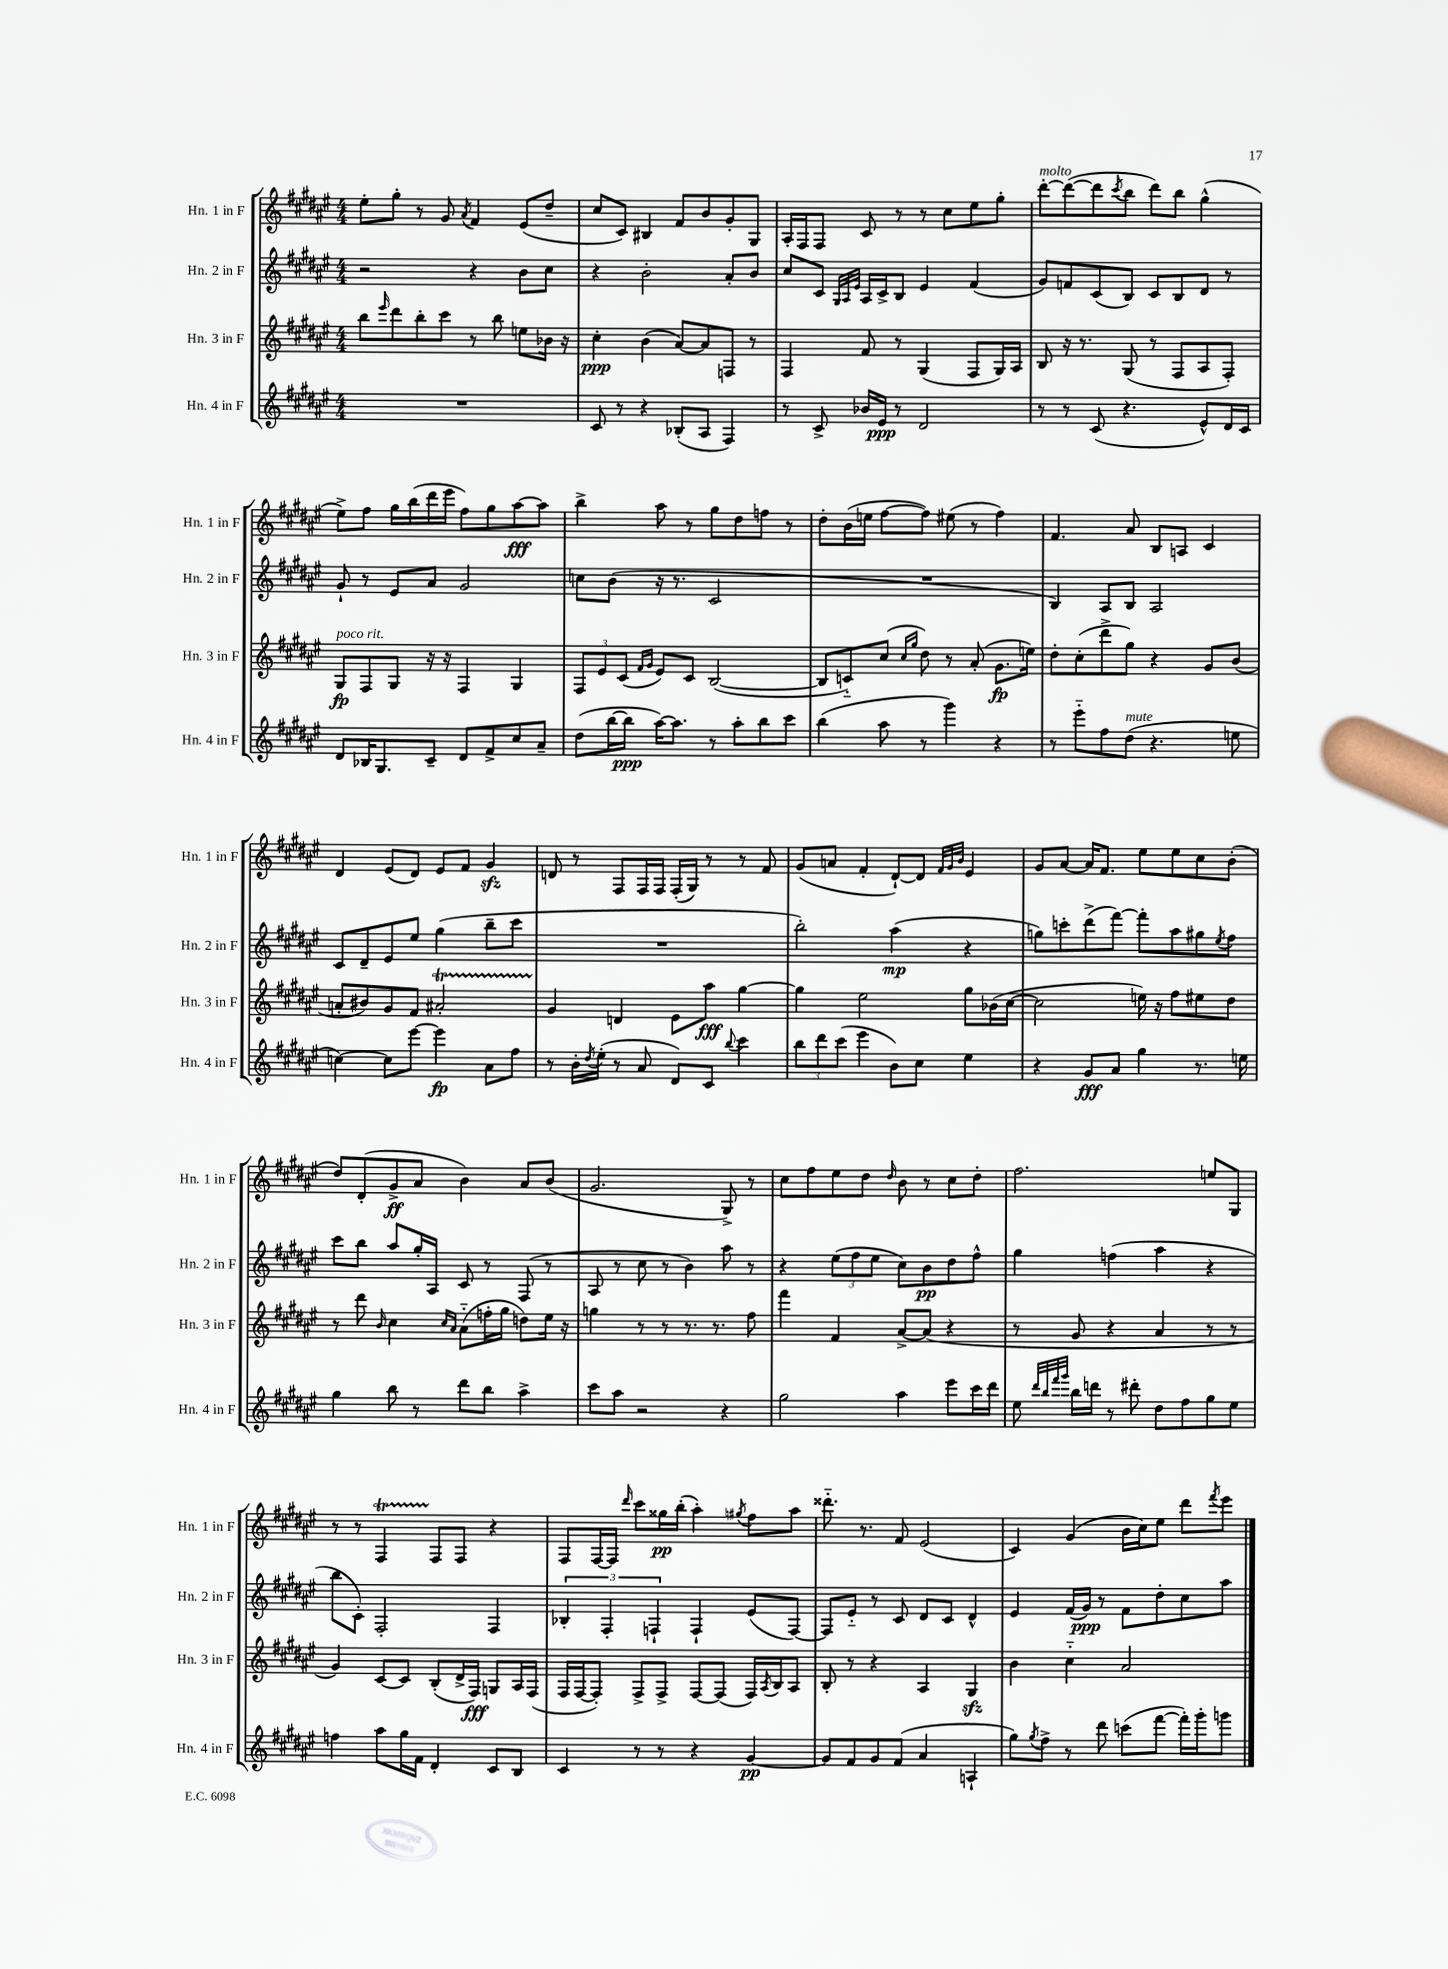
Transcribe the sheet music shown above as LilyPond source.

<<
\new StaffGroup <<
\new Staff = "s0" \with { instrumentName = "Hn. 1 in F" shortInstrumentName = "Hn. 1 in F" } {
    \clef treble \key fis \major \numericTimeSignature \time 4/4
    eis''8-. gis''8-. r8 gis'8 \acciaccatura { ais'8 } fis'4 eis'8( dis''8-- |
    cis''8 cis'8) bis4 fis'8 b'8 gis'8-. gis8 |
    ais16-. fis16 fis8 cis'8 r8 r8 cis''8 eis''8 gis''8-. |
    dis'''8~-.^\markup { \italic "molto" } dis'''8~( dis'''8 \acciaccatura { cis'''8 } b''8 dis'''8) b''8 gis''4-^( |
    eis''8->) fis''8 gis''16 b''16( dis'''16 eis'''16 fis''8) gis''8 ais''8~\fff ais''8 |
    b''4-> ais''8 r8 gis''8 dis''8 f''8 r8 |
    dis''8-. b'16( e''16 fis''8~ fis''8) eis''8( r8 fis''4) |
    fis'4. ais'8 b8 a8 cis'4 |
    dis'4 eis'8( dis'8) eis'8 fis'8 gis'4\sfz |
    d'8 r8 fis8 fis16 fis16 fis16-.( gis16) r8 r8 fis'8 |
    gis'8( a'8 fis'4-. dis'8~-!) dis'8 \grace { fis'32 gis'32 b'32 } eis'4 |
    gis'8 ais'8~ ais'16 fis'8. eis''8 eis''8 cis''8 b'8-.( |
    dis''8) dis'8-.( gis'8->\ff ais'8 b'4) ais'8 b'8( |
    gis'2. gis8->) r8 |
    cis''8 fis''8 eis''8 dis''8 \grace { dis''16 } b'8 r8 cis''8 dis''8-. |
    fis''2. e''8 gis8 |
    r8 r8 fis4\startTrillSpan fis8\stopTrillSpan fis8 r4 |
    fis8 fis16~ fis16 \grace { dis'''16 } cis'''8 gisis''16\pp b''16-.( ais''4-.) \acciaccatura { gis''8 } fis''8 ais''8 |
    disis'''8.-_ r8. fis'8 eis'2( |
    cis'4) gis'4( b'16 cis''16) eis''8 dis'''8 \acciaccatura { fis'''8 } eis'''8 \bar "|." |
}
\new Staff = "s1" \with { instrumentName = "Hn. 2 in F" shortInstrumentName = "Hn. 2 in F" } {
    \clef treble \key fis \major \numericTimeSignature \time 4/4
    r2 r4 b'8 cis''8 |
    r4 b'2-. ais'8-. b'8 |
    cis''8 cis'8 \grace { gis32 ais32 eis'32 } ais16 cis'16-> b8 eis'4 fis'4( |
    gis'8) f'8 cis'8( b8) cis'8 b8 dis'8 r8 |
    gis'8-! r8 eis'8 ais'8 gis'2 |
    c''8 b'8( r16 r8. cis'2 |
    R1 |
    b4) ais8 b8 ais2 |
    cis'8 dis'8-- eis'8 eis''8 gis''4( b''8-- cis'''8 |
    R1 |
    b''2-.) ais''4\mp( r4 |
    g''8) c'''8-. dis'''8->( fis'''8~) fis'''8-. ais''8 gis''8 \acciaccatura { eis''8 } fis''8 |
    cis'''8 b''8 ais''8 gis''16-. ais16 cis'8 r8 fis8( r8 |
    ais8 r8 cis''8 r8 b'4) ais''8 r8 |
    r4 \tuplet 3/2 { eis''8( fis''8 eis''8 } cis''8) b'8\pp dis''8 fis''8-^ |
    gis''4 f''4( ais''4 r4 |
    b''8 cis'8-.) fis2-. fis4 |
    \tuplet 3/2 { bes4-. fis4-. f4-! } f4-! eis'8( f8~) |
    f8 eis'8-_ r8 cis'8 dis'8 cis'8 dis'4-^ |
    eis'4 fis'16( gis'16\ppp) r8 fis'8 dis''8-. cis''8 ais''8 \bar "|." |
}
\new Staff = "s2" \with { instrumentName = "Hn. 3 in F" shortInstrumentName = "Hn. 3 in F" } {
    \clef treble \key fis \major \numericTimeSignature \time 4/4
    b''8 \grace { eis'''16 } dis'''8 b''8-. cis'''8 r8 b''8 e''8 bes'16 r16 |
    cis''4-.\ppp b'4( ais'8~) ais'8 f8 r8 |
    fis4 fis'8 r8 gis4( fis8 gis16) ais16 |
    b8 r16 r8. gis8( r8 fis8 ais8 fis8-.) |
    gis8\fp^\markup { \italic "poco rit." } fis8 gis8 r16 r16 fis4 gis4 |
    \tuplet 3/2 { fis8 eis'8 cis'8( } \grace { fis'16 gis'16 } eis'8) cis'8 b2~( |
    b8 c'8-_) cis''8( \grace { cis''16 gis''16 } dis''8) r8 ais'8-.( gis'8.\fp e''16) |
    dis''8-. cis''8-.( dis'''8-> gis''8) r4 gis'8 b'8( |
    a'8-. bis'8) gis'8 fis'8 ais'2-.\startTrillSpan |
    gis'4\stopTrillSpan d'4 eis'8 ais''8\fff gis''4~ |
    gis''4 eis''2 gis''8 bes'16( cis''16~ |
    cis''2 e''16) r16 fis''8 eis''8 dis''8 |
    r8 dis'''8 \grace { b'16 } cis''4 \grace { cis''16 ais'16 } ais'8-_( f''16-. gis''16 d''8) eis''16 r16 |
    g''4 r8 r8 r8. r8. fis''8 |
    fis'''4 fis'4 ais'8~-> ais'8( r4 |
    r8 gis'8 r4 ais'4 r8 r8 |
    gis'4) cis'8~ cis'8 b8-.( dis'16-> fis16\fff) g8 ais16 fis16( |
    fis16 fis16~ fis8-.) fis8-> fis8-> fis8~ fis8( fis16) \acciaccatura { ais8 } b16 ais8 |
    b8-. r8 r4 ais4 gis4\sfz |
    b'4 cis''4-_ ais'2 \bar "|." |
}
\new Staff = "s3" \with { instrumentName = "Hn. 4 in F" shortInstrumentName = "Hn. 4 in F" } {
    \clef treble \key fis \major \numericTimeSignature \time 4/4
    R1 |
    cis'8 r8 r4 bes8-.( ais8 fis4) |
    r8 cis'8-> bes'16 eis'16\ppp r8 dis'2 |
    r8 r8 cis'8( r4. eis'8-^) dis'16 cis'16 |
    dis'8 bes16 gis8. cis'8-- dis'8 fis'8-> cis''8 ais'8-- |
    dis''8( b''16~ b''16\ppp ais''16~) ais''8. r8 ais''8-. b''8 cis'''8 |
    b''4( ais''8 r8 gis'''4) r4 |
    r8 eis'''8-_ fis''8 dis''8^\markup { \italic "mute" }( r4. e''8 |
    c''4~) c''8 eis'''8~ eis'''4\fp ais'8 fis''8 |
    r8 b'16-. \acciaccatura { dis''8 } eis''16-.( r8 ais'8 dis'8) cis'8 \appoggiatura { b''8 } cis'''4 |
    \tuplet 3/2 { b''8 dis'''8 cis'''8( } eis'''4 b'8) cis''8 eis''4 |
    r4 gis'8\fff ais'8 gis''4 r8. e''16 |
    gis''4 b''8 r8 dis'''8 b''8 ais''4-> |
    cis'''8 ais''8 r2 r4 |
    gis''2 ais''4 eis'''8 cis'''16 dis'''16 |
    eis''8 \grace { dis'''32 b''32 fis'''32 gis'''32 } b''16 d'''16 r8 dis'''8-. dis''8 fis''8 gis''8 eis''8 |
    f''4 ais''8 gis''16 fis'16 dis'4-. cis'8 b8 |
    cis'4 r8 r8 r4 gis'4~\pp |
    gis'8 fis'8 gis'8 fis'8( ais'4 a4-! |
    gis''8) \acciaccatura { gis''8 } fis''8-> r8 dis'''8 c'''8( fis'''8~ fis'''16-.) gis'''16-. g'''8 \bar "|." |
}
>>
>>
\layout { \context { \Score \remove "Bar_number_engraver" } }
